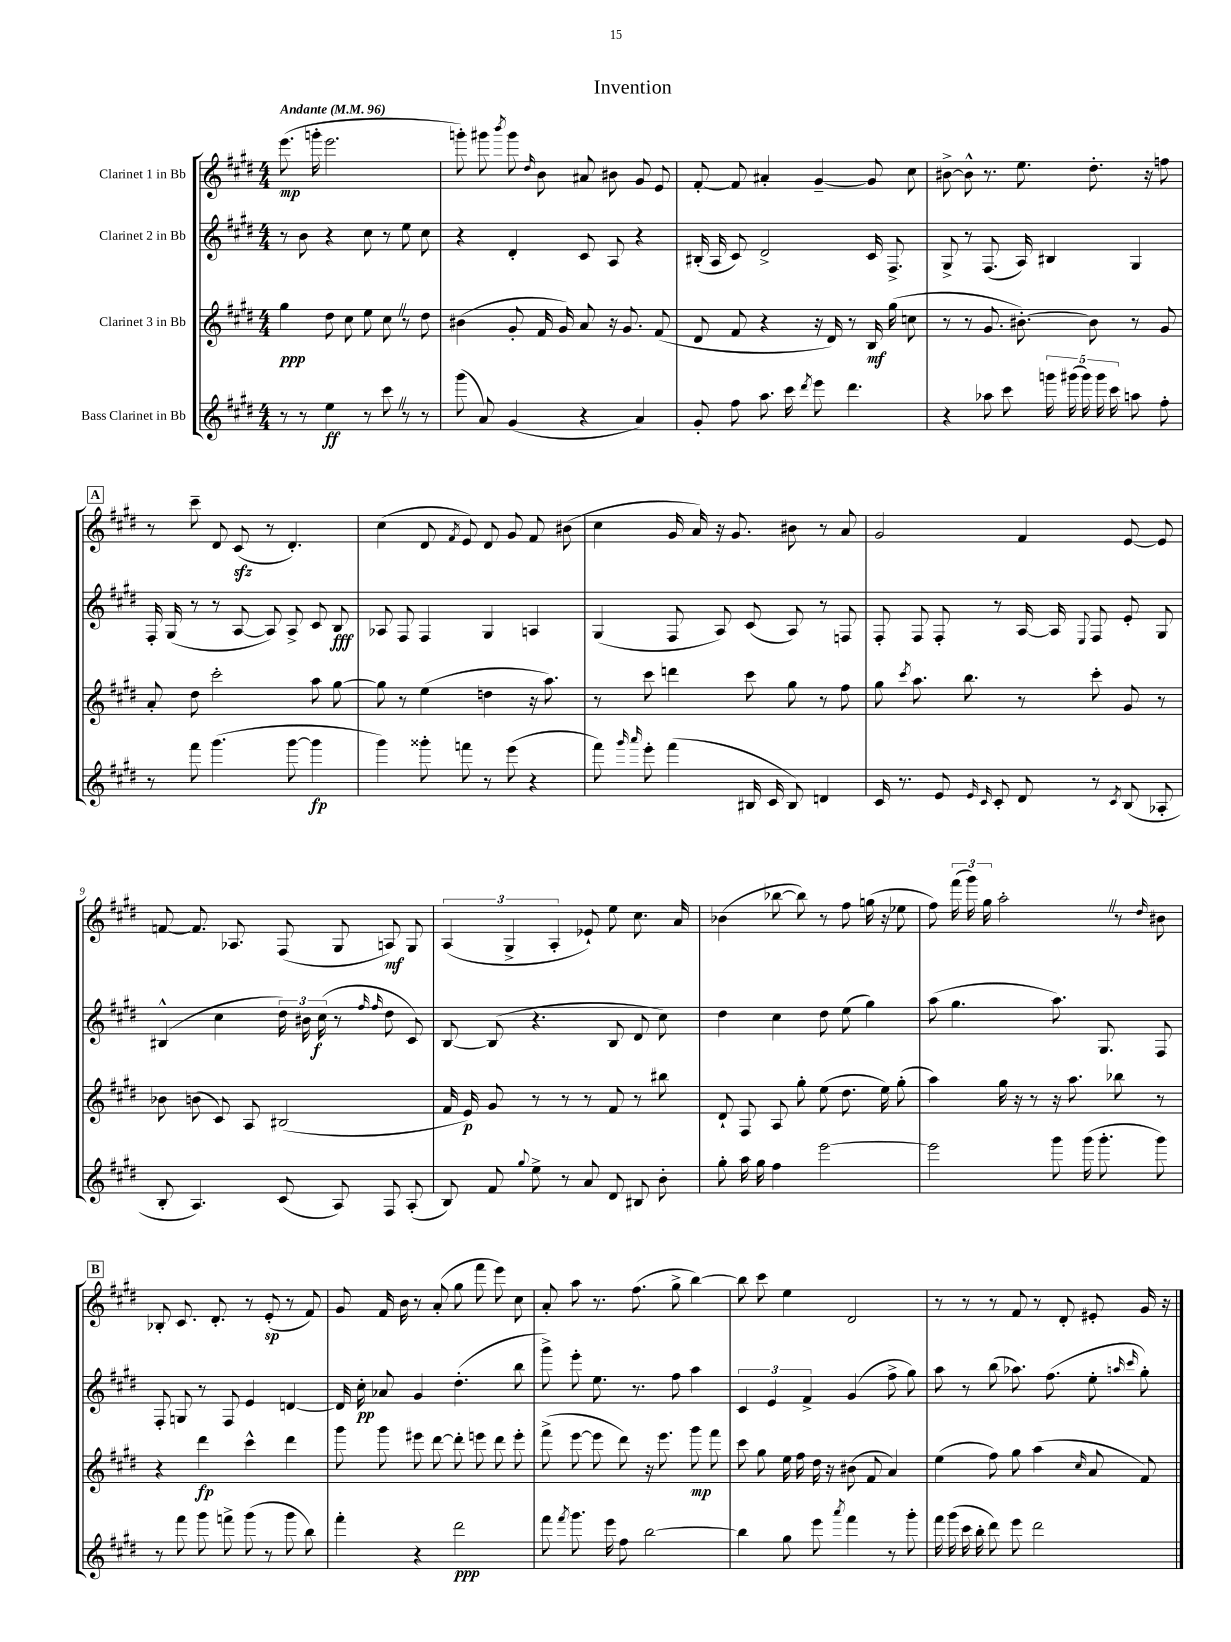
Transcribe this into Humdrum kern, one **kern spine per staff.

**kern	**dynam	**kern	**dynam	**kern	**dynam	**kern	**dynam
*part4	*part4	*part3	*part3	*part2	*part2	*part1	*part1
*staff4	*staff4	*staff3	*staff3	*staff2	*staff2	*staff1	*staff1
*I"Bass Clarinet in Bb	*	*I"Clarinet 3 in Bb	*	*I"Clarinet 2 in Bb	*	*I"Clarinet 1 in Bb	*
*clefG2	*	*clefG2	*	*clefG2	*	*clefG2	*
*k[f#c#g#d#]	*	*k[f#c#g#d#]	*	*k[f#c#g#d#]	*	*k[f#c#g#d#]	*
*M4/4	*	*M4/4	*	*M4/4	*	*M4/4	*
*MM96	*	*MM96	*	*MM96	*	*MM96	*
=1	=1	=1	=1	=1	=1	=1	=1
!	!	!	!	!	!	!LO:TX:a:B:t=Andante	!
8r	.	4gg#\	ppp	8r	.	(8.eee\	mp
8r	.	.	.	8b\	.	.	.
.	.	.	.	.	.	16gggn'\	.
4ee\	ff	8dd#\	.	4r	.	2.eee\	.
.	.	8cc#\	.	.	.	.	.
8r	.	8ee\	.	8cc#\	.	.	.
8ccc#Z\	.	8cc#Z\	.	8r	.	.	.
8r	.	8r	.	8ee\	.	.	.
8r	.	8dd#\	.	8cc#\	.	.	.
=2	=2	=2	=2	=2	=2	=2	=2
(8ggg#\	.	(4b#X\	.	4r	.	8gggn'\)	.
8a/)	.	.	.	.	.	8ggg#X\	.
.	.	.	.	.	.	8qbbb/	.
(4g#/	.	8g#'/	.	4d#'/	.	8ggg#\	.
.	.	.	.	.	.	16qqdd#/	.
.	.	16f#/	.	.	.	8b\	.
.	.	16g#/)	.	.	.	.	.
4r	.	8a/	.	8c#/	.	8a#X/	.
.	.	16r	.	8A/	.	8b#X\	.
.	.	8.g#/	.	.	.	.	.
4a/)	.	.	.	4r	.	8g#/	.
.	.	(8f#/	.	.	.	8e/	.
=3	=3	=3	=3	=3	=3	=3	=3
8g#'/	.	8d#/	.	(16B#X'/	.	[8f#'/	.
.	.	.	.	16A/	.	.	.
8ff#\	.	8f#/	.	8c#/)	.	8f#/]	.
8.aa\	.	4r	.	2d#^/	.	4a#X'/	.
16ccc#\	.	.	.	.	.	.	.
8qddd#/	.	.	.	.	.	.	.
8eee\	.	16r	.	.	.	[4g#~/	.
.	.	16d#/)	.	.	.	.	.
4.ddd#\	.	8r	.	.	.	.	.
.	.	16B/	mf	16c#/	.	8g#/]	.
.	.	(16gg#\	.	8.F#^/	.	.	.
.	.	8ccn\	.	.	.	8cc#\	.
=4	=4	=4	=4	=4	=4	=4	=4
4r	.	8r	.	8G#^/	.	[8b#X^\	.
.	.	8r	.	8r	.	8b#^^\]	.
8aa-X\	.	8.g#/	.	(8.F#/	.	8.r	.
8ccc#\	.	.	.	.	.	.	.
.	.	[8.b#X'\)	.	16A/)	.	8.ee\	.
20gggn\	.	.	.	4B#X/	.	.	.
(20ggg#X\	.	.	.	.	.	.	.
20ggg#\)	.	.	.	.	.	.	.
.	.	8b#\]	.	.	.	8.dd#'\	.
20ggg#\	.	.	.	.	.	.	.
20ccc#\	.	.	.	.	.	.	.
8aan\	.	8r	.	4G#/	.	.	.
.	.	.	.	.	.	16r	.
8ff#'\	.	8g#/	.	.	.	8ffn\	.
!!LO:LB:g=z
!!LO:REH:place=s1:t=A
=5	=5	=5	=5	=5	=5	=5	=5
8r	.	8a'/	.	16F#'/	.	8r	.
.	.	.	.	(16G#/	.	.	.
8fff#\	.	8dd#\	.	8r	.	8ccc#~\	.
(4.ggg#\	.	2ccc#'\	.	8r	.	8d#/	.
.	.	.	.	[8A/	.	(8c#zz/	.
.	.	.	.	8A/])	.	8r	.
[8ggg#\	.	.	.	8A^/	.	4.d#'/)	.
4ggg#\]	fp	8aa\	.	8c#/	.	.	.
.	.	[8gg#\	.	8B/	fff	.	.
=6	=6	=6	=6	=6	=6	=6	=6
4ggg#\)	.	8gg#\]	.	8A-X/	.	(4cc#\	.
.	.	8r	.	8F#/	.	.	.
8ggg##X'\	.	(4ee\	.	4F#/	.	8d#/	.
.	.	.	.	.	.	8qf#/	.
8fffn\	.	.	.	.	.	8e/)	.
8r	.	4ddn\	.	4G#/	.	8d#/	.
(8eee\	.	.	.	.	.	8g#/	.
4r	.	16r	.	4An/	.	8f#/	.
.	.	8.aa\)	.	.	.	.	.
.	.	.	.	.	.	(8b#X\	.
=7	=7	=7	=7	=7	=7	=7	=7
8fff#\)	.	8r	.	(4G#/	.	4cc#\	.
16qqggg#/	.	.	.	.	.	.	.
16qqaaa/	.	.	.	.	.	.	.
8eee'\	.	8ccc#\	.	.	.	.	.
(4fff#\	.	4dddn\	.	8F#/	.	16g#/	.
.	.	.	.	.	.	16a/)	.
.	.	.	.	8A/)	.	16r	.
.	.	.	.	.	.	8.g#/	.
16B#X/	.	8ccc#\	.	(8c#/	.	.	.
16c#/	.	.	.	.	.	.	.
8B#/)	.	8gg#\	.	8A/)	.	8b#X\	.
4dn/	.	8r	.	8r	.	8r	.
.	.	8ff#\	.	8Fn/	.	8a/	.
=8	=8	=8	=8	=8	=8	=8	=8
16c#/	.	8gg#\	.	8F#'/	.	2g#/	.
8.r	.	.	.	.	.	.	.
.	.	8qccc#/	.	.	.	.	.
.	.	8.aa\	.	8F#/	.	.	.
8e/	.	.	.	8F#'/	.	.	.
.	.	8.bb\	.	.	.	.	.
16qqe/	.	.	.	.	.	.	.
16qqc#/	.	.	.	.	.	.	.
8c#'/	.	.	.	8r	.	.	.
8d#/	.	8r	.	[16A/	.	4f#/	.
.	.	.	.	16A/]	.	.	.
.	.	.	.	8qqE/	.	.	.
8r	.	8ccc#'\	.	8F#/	.	.	.
8qc#/	.	.	.	.	.	.	.
(8B/	.	8g#/	.	8e'/	.	[8e/	.
8A-X'/	.	8r	.	8G#/	.	8e/]	.
!!LO:LB:g=z
=9	=9	=9	=9	=9	=9	=9	=9
8B'/	.	8b-X\	.	(4B#X^^/	.	[8fn/	.
4.A/)	.	(8bn\	.	.	.	8.f/]	.
.	.	8c#/)	.	4cc#\	.	.	.
.	.	.	.	.	.	8.A-X/	.
.	.	8A/	.	.	.	.	.
(8c#/	.	(2B#X/	.	24dd#\)	.	(8F#/	.
.	.	.	.	24b#X\	.	.	.
.	.	.	.	(24cc#\	f	.	.
8A/)	.	.	.	8r	.	8G#/	.
.	.	.	.	16qqff#/	.	.	.
.	.	.	.	16qqff#/	.	.	.
8F#/	.	.	.	8dd#\	.	8An/)	mf
(8A'/	.	.	.	8c#/)	.	8G#/	.
=10	=10	=10	=10	=10	=10	=10	=10
8B/)	.	16f#/	.	[8B/	.	(6A/	.
.	.	16e/)	p	.	.	.	.
8f#/	.	8g#/	.	(8B/]	.	.	.
.	.	.	.	.	.	6G#^/	.
8qqgg#/	.	.	.	.	.	.	.
8ee^\	.	8r	.	4.r	.	.	.
.	.	.	.	.	.	6A'/	.
8r	.	8r	.	.	.	.	.
8a/	.	8r	.	.	.	8e-X`/)	.
8d#/	.	8f#/	.	8B/	.	8ee\	.
8B#X/	.	8r	.	8d#/	.	8.cc#\	.
8b'\	.	8bb#X\	.	8cc#\)	.	.	.
.	.	.	.	.	.	16a/	.
=11	=11	=11	=11	=11	=11	=11	=11
8gg#'\	.	8d#`/	.	4dd#\	.	(4b-X\	.
16aa\	.	8F#/	.	.	.	.	.
16gg#\	.	.	.	.	.	.	.
4ff#\	.	8A/	.	4cc#\	.	[8bb-X\	.
.	.	8gg#'\	.	.	.	8bb-\])	.
[2eee\	.	(8ee\	.	8dd#\	.	8r	.
.	.	8.dd#\	.	(8ee\	.	8ff#\	.
.	.	.	.	4gg#\)	.	(16ggn\	.
.	.	16ee\)	.	.	.	16r	.
.	.	(8gg#'\	.	.	.	8ee-X\	.
=12	=12	=12	=12	=12	=12	=12	=12
2eee\]	.	4aa\)	.	(8aa\	.	8ff#\)	.
.	.	.	.	4.gg#\	.	(24fff#\	.
.	.	.	.	.	.	24ggg#\)	.
.	.	.	.	.	.	24gg#\	.
.	.	16gg#\	.	.	.	2aa'Z\	.
.	.	16r	.	.	.	.	.
.	.	8r	.	.	.	.	.
8ggg#\	.	16r	.	8.aa\)	.	.	.
.	.	8.aa\	.	.	.	.	.
(16ggg#\	.	.	.	.	.	.	.
8.ggg#'\	.	.	.	8.G#/	.	.	.
.	.	8bb-X\	.	.	.	8r	.
.	.	.	.	.	.	16qqdd#/	.
8ggg#\)	.	8r	.	8F#/	.	8b#X\	.
!!LO:LB:g=z
!!LO:REH:place=s1:t=B
=13	=13	=13	=13	=13	=13	=13	=13
8r	.	4r	.	8F#'/	.	8B-X'/	.
8fff#\	.	.	.	8Gn/	.	8.c#/	.
8ggg#\	.	4ddd#\	fp	8r	.	.	.
.	.	.	.	.	.	8.d#'/	.
8fffn^\	.	.	.	8F#/	.	.	.
(8ggg#\	.	4ccc#^^\	.	4e/	.	8r	.
8r	.	.	.	.	.	(8e'/	sp
8ggg#\	.	4ddd#\	.	[4dn/	.	8r	.
8bb\)	.	.	.	.	.	8f#/)	.
=14	=14	=14	=14	=14	=14	=14	=14
4fff#'\	.	8ggg#\	.	16d/]	.	8g#/	.
.	.	.	.	16cc#'\	pp	.	.
.	.	8ggg#\	.	8a-X/	.	16f#/	.
.	.	.	.	.	.	16b\	.
4r	.	8eee#X\	.	4g#/	.	8r	.
.	.	[8ddd#\	.	.	.	(8a'/	.
2ddd#\	ppp	8ddd#'\]	.	(4.dd#'\	.	8gg#\	.
.	.	8eeen\	.	.	.	8fff#\	.
.	.	8ddd#\	.	.	.	8eee\)	.
.	.	8eee'\	.	8bb\	.	8cc#\	.
=15	=15	=15	=15	=15	=15	=15	=15
8fff#\	.	(8fff#^\	.	8ggg#^\)	.	8a'/	.
8qfff#/	.	.	.	.	.	.	.
8.ggg#\	.	[8eee\	.	8eee'\	.	8aa\	.
.	.	8eee\]	.	8.ee\	.	8.r	.
16eee\	.	.	.	.	.	.	.
8ff#\	.	8ddd#\)	.	.	.	.	.
.	.	.	.	8.r	.	(8.ff#\	.
[2bb\	.	16r	.	.	.	.	.
.	.	8.eee\	.	.	.	.	.
.	.	.	.	8ff#\	.	8gg#^\	.
.	.	8ggg#\	mp	4aa\	.	[4bb\)	.
.	.	8fff#\	.	.	.	.	.
=16	=16	=16	=16	=16	=16	=16	=16
4bb\]	.	8ccc#\	.	6c#/	.	8bb\]	.
.	.	8gg#\	.	.	.	8ccc#\	.
.	.	.	.	6e/	.	.	.
8gg#\	.	16ee\	.	.	.	4ee\	.
.	.	16ff#\	.	.	.	.	.
.	.	.	.	6f#^/	.	.	.
8eee\	.	16dd#\	.	.	.	.	.
.	.	16r	.	.	.	.	.
8qaaa/	.	.	.	.	.	.	.
4fff#\	.	(8b#X\	.	(4g#/	.	2d#/	.
.	.	8f#/	.	.	.	.	.
8r	.	4a/)	.	8ff#^\	.	.	.
8ggg#'\	.	.	.	8gg#\)	.	.	.
=17	=17	=17	=17	=17	=17	=17	=17
16fff#\	.	(4ee\	.	8aa\	.	8r	.
(16ggg#\	.	.	.	.	.	.	.
16ccc#\	.	.	.	8r	.	8r	.
16bb'\	.	.	.	.	.	.	.
8ddd#\)	.	8ff#\)	.	(8bb\	.	8r	.
8eee\	.	8gg#\	.	8.aa-X\)	.	8f#/	.
2ddd#\	.	(4aa\	.	.	.	8r	.
.	.	.	.	(8.ff#\	.	.	.
.	.	.	.	.	.	8d#'/	.
.	.	16qqcc#/	.	.	.	.	.
.	.	8a/	.	8ee'\	.	8e#X'/	.
.	.	.	.	16qqaan/	.	.	.
.	.	.	.	16qqccc#/	.	.	.
.	.	8f#/)	.	8gg#'\)	.	16g#/	.
.	.	.	.	.	.	16r	.
==	==	==	==	==	==	==	==
*-	*-	*-	*-	*-	*-	*-	*-
